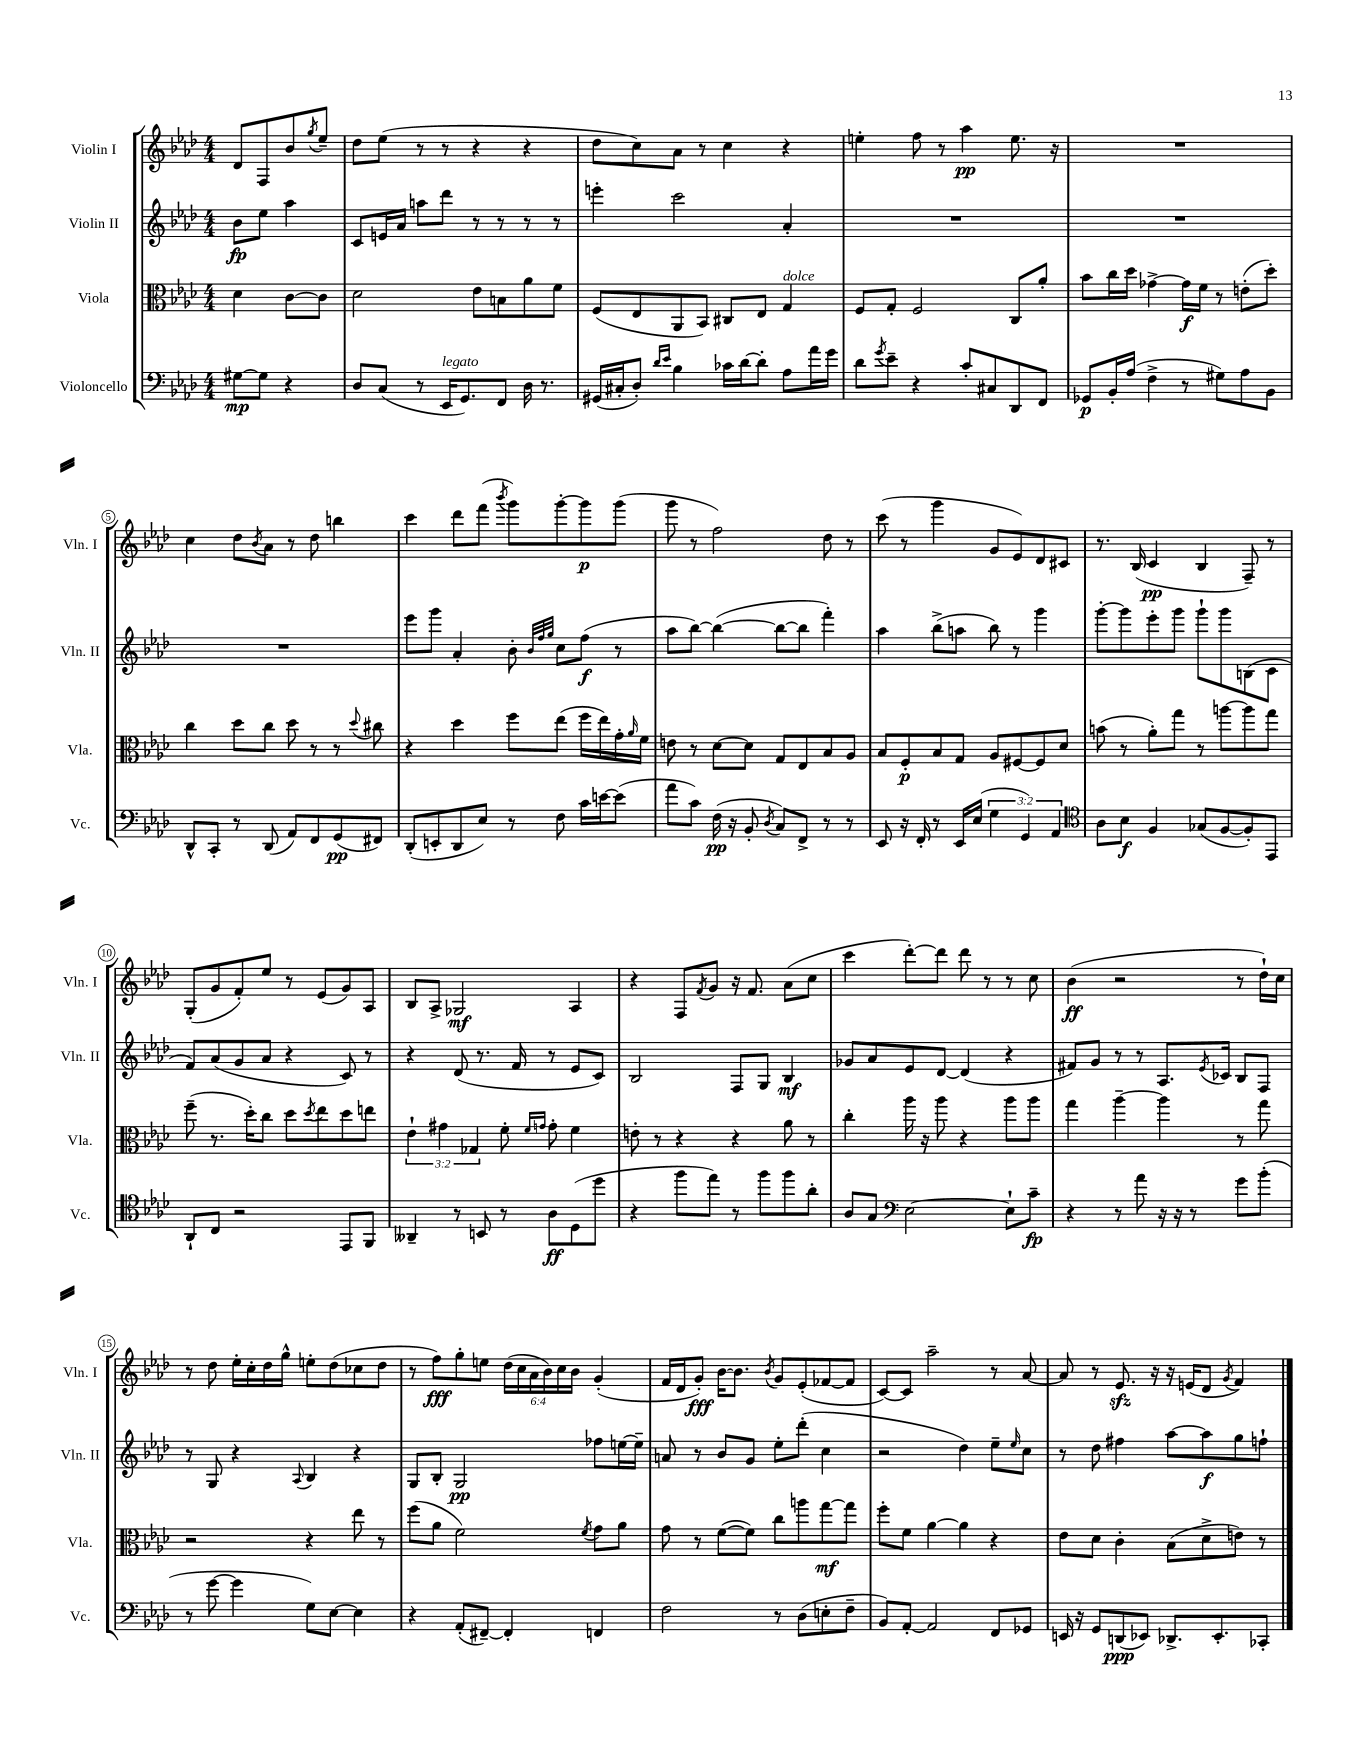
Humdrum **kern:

**kern	**kern	**kern	**kern
*staff4	*staff3	*staff2	*staff1
*clefF4	*clefC3	*clefG2	*clefG2
*k[b-e-a-d-]	*k[b-e-a-d-]	*k[b-e-a-d-]	*k[b-e-a-d-]
*M4/4	*M4/4	*M4/4	*M4/4
[8G#\L	4d-\	8b-\L	8d-/L
8G#\]J	.	8ee-\J	8F/
4r	[8c\L	4aa-\	8b-/
.	.	.	8qgg/
.	8c\]J	.	8ee-~/J
=	=	=	=
8D-/L	2d-\	8c/L	8dd-\L
(8C/J	.	16e/L	(8ee-\J
.	.	16a-/JJ	.
8r	.	8aa\L	8r
16EE-/LK	.	8ddd-\J	8r
8.GG/)	.	.	.
.	8e-\L	8r	4r
8FF/J	8B\	8r	.
16D-\	8a-\	8r	4r
8.r	.	.	.
.	8f\J	8r	.
=	=	=	=
(16GG#/LL	(8F/L	4eee'\	8dd-\L
16C#'/J	.	.	.
8D-'/J)	8E-/	.	8cc\)
16qqd-/LL	.	.	.
16qqe-/JJ	.	.	.
4B-\	8AA-/	2ccc\	8a-\J
.	8BB-/J)	.	8r
16c-\LL	8C#/L	.	4cc\
[16d-\J	.	.	.
8d-'\]J	8E-/J	.	.
8A-\L	4G/	4a-'/	4r
16a-\L	.	.	.
16g\JJ	.	.	.
=	=	=	=
8d-\L	8F/L	1r	4ee'\
8qg/	.	.	.
8e-~\J	8G'/J	.	.
4r	2F/	.	8ff\
.	.	.	8r
8c'/L	.	.	4aa-\
8C#/	.	.	.
8DD-/	8C/L	.	8.ee\
8FF/J	8a-'/J	.	.
.	.	.	16r
=	=	=	=
8GG-/L	8b-\L	1r	1r
16BB-'/L	16cc\L	.	.
(16A-/JJ	16dd-\JJ	.	.
4F^\	[4g-^\	.	.
8r	16g-\]LL	.	.
.	16f\JJ	.	.
8G#\L)	8r	.	.
8A-\	(8e'\L	.	.
8BB-\J	8dd-'\J)	.	.
=	=	=	=
8DD-^^/L	4cc\	1r	4cc\
8CC'/J	.	.	.
8r	8dd-\L	.	8dd-\L
.	.	.	8qb-/
(8DD-/	8cc\J	.	8a-\J
8AA-/L)	8dd-\	.	8r
8FF/	8r	.	8dd-\
(8GG/	8r	.	4bb\
.	8qqdd-/	.	.
8FF#/J)	8cc#\	.	.
=	=	=	=
(8DD-'/L	4r	8eee-\L	4ccc\
8EE'/	.	8ggg\J	.
8DD-/	4dd-\	4a-'/	8ddd-\L
8E-/J)	.	.	(8fff\J
.	.	.	8qbbb-/
8r	8ff\L	8b-'\	8ggg\L)
.	.	32qqb-/LLL	.
.	.	32qqff/	.
.	.	32qqgg/JJJ	.
8F\	(8ee-\J	8cc\L	[8ggg'\
16c\LL	16ff\LL	(8ff\J	8ggg\]
[16e\J	16ee-\)	.	.
(8e\]J	16g'\	8r	(8ggg\J
.	16qqa-/	.	.
.	16f\JJ	.	.
=	=	=	=
8a-\L	8e\	8aa-\L	8ggg\
8c\J)	8r	[8bb-\J)	8r
(16F\	[8d-\L	(4bb-\_	2ff\)
16r	.	.	.
8BB-'/	8d-\]J	.	.
8qD-/	.	.	.
8C/L)	8G/L	8bb-\_L	.
8FF^/J	8E-/	8bb-\]J	.
8r	8B-/	4fff'\)	8dd-\
8r	8A-/J	.	8r
=	=	=	=
8EE-/	8B-/L	4aa-\	(8ccc\
16r	8F'/	.	8r
16FF'/	.	.	.
8r	8B-/	(8bb-^\L	4ggg\
16EE-/LL	8G/J	8aa\J	.
(16E-/JJ	.	.	.
6G\	8A-/L	8bb-\)	8g/L
.	[8F#/	8r	8e-/)
6GG/)	.	.	.
.	8F#/]	4ggg\	8d-/
6AA-/	.	.	.
.	8d-/J	.	8c#/J
=	=	=	=
*clefC4	*	*	*
8A-\L	(8b\	[8ggg'\L	8.r
8B-\J	8r	8ggg\]	.
.	.	.	(16B-/
4F/	8a-'\L)	8eee-'\	4c/
.	8gg\J	8ggg\J	.
(8G-/L	8r	8ggg`\L	4B-/
[8F/	[8aa\L	8ggg\	.
8F'/])	8aa\]	(8B\	8F~/)
8EE-/J	8gg\J	8c\J	8r
=	=	=	=
8AA-`/L	(8ff~\	8f/L)	(8G'/L
8C/J	8.r	(8a-/	8g/
2r	.	8g/	8f'/)
.	16dd-'\LK)	.	.
.	8cc\J	8a-/J	8ee-/J
.	8dd-\L	4r	8r
.	8qdd-/	.	.
.	8ee-\	.	(8e-/L
8EE-/L	8dd-\	8c/)	8g/)
8FF/J	8ee\J	8r	8A-/J
=	=	=	=
4AA--~/	6e-`\	4r	8B-/L
.	.	.	8A-^/J
.	6g#\	.	.
8r	.	(8d-/	2G-/
.	6G-/	.	.
8BB/	.	8.r	.
8r	8f'\	.	.
.	.	16f/	.
.	16qqf/LL	.	.
.	16qqg/JJ	.	.
8A-\L	8g'\	8r	.
(8D-\	4f\	8e-/L	4A-/
8dd-\J	.	8c/J)	.
=	=	=	=
4r	8e'\	2B-/	4r
.	8r	.	.
8ff\L	4r	.	8F/L
.	.	.	8qf/
8ee-\J)	.	.	8g/J
8r	4r	8F/L	16r
.	.	.	8.f/
8ff\L	.	8G/J	.
8ff\	8a-\	4B-/	(8a-\L
8a-'\J	8r	.	8cc\J
=	=	=	=
8A-/L	4cc'\	8g-/L	4ccc\
8G/J	.	8a-/	.
*clefF4	*	*	*
[2E-\	16aa-\	8e-/	[8ddd-'\L)
.	16r	.	.
.	8aa-\	[8d-/J	8ddd-\]J
.	4r	(4d-/]	8ddd-\
.	.	.	8r
8E-`\]L	8aa-\L	4r	8r
8c~\J	8aa-\J	.	8cc\
=	=	=	=
4r	4gg\	8f#/L)	(4b-\
.	.	8g/J	.
8r	[4aa-~\	8r	2r
8a-\	.	8r	.
16r	4aa-\]	8.A-/L	.
16r	.	.	.
8r	.	.	.
.	.	8qe-/	.
.	.	16c-/Jk	.
8g\L	8r	8B-/L	8r
(8b-'\J	8gg\	8F/J	16dd-`\LL)
.	.	.	16cc\JJ
=	=	=	=
8r	2r	8r	8r
[8g\	.	8G/	8dd-\
4g\]	.	4r	16ee-'\LL
.	.	.	16cc'\
.	.	.	16dd-\
.	.	.	16gg^^\JJ
.	.	8qqA-/	.
8G\L)	4r	4B-/	8ee'\L
[8E-\J	.	.	(8dd-\
4E-\]	8ee-\	4r	8cc-\
.	8r	.	8dd-\J
=	=	=	=
4r	(8ff\L	8G/L	8r
.	8a-\J	8B-'/J	8ff\L)
(8AA-'/L	2f\)	2G/	8gg'\
[8FF#~/J)	.	.	8ee\J
4FF#'/]	.	.	(24dd-\LL
.	.	.	24cc\
.	.	.	24a-\
.	.	.	24b-\)
.	.	.	24cc\
.	.	.	24b-\JJ
.	8qf/	.	.
4FF/	8g\L	8ff-\L	(4g'/
.	8a-\J	[16ee\L	.
.	.	16ee~\]JJ	.
=	=	=	=
2F\	8g\	8a/	16f/LL
.	.	.	16d-/J
.	8r	8r	8g'/J)
.	([8f\L	8b-/L	[16b-\LK
.	.	.	8.b-\]J
.	8f\]J)	8g/J	.
.	.	.	8qb-/
8r	8cc\L	8ee-'\L	8g/L
(8D-\L	8aa\	(8ddd-'\J	(8e-'/
8E'\	[8gg\	4cc\	[8f-/
8F~\J	8gg\]J	.	8f-/]J
=	=	=	=
8BB-/L)	8ff'\L	2r	[8c/L)
[8AA-'/J	8f\J	.	8c/]J
2AA-/]	[4a-\	.	2aa-~\
.	4a-\]	4dd-\)	.
8FF/L	4r	8ee-~\L	8r
.	.	16qqee-/	.
8GG-/J	.	8cc\J	[8a-/
=	=	=	=
16EE/	8e-\L	8r	8a-/]
16r	.	.	.
8GG/L	8d-\J	8dd-\	8r
(8DD/	4c'\	4ff#\	8.e-/
8EE-/J)	.	.	.
.	.	.	16r
8.DD-^/L	(8B-\L	[8aa-\L	16r
.	.	.	(16e/LK
.	8d-^\	8aa-\]	8d-/J
8.EE-'/	.	.	.
.	.	.	8qg/
.	8e\J)	8gg\	4f/)
8CC-'/J	8r	8ff`\J	.
==	==	==	==
*-	*-	*-	*-
